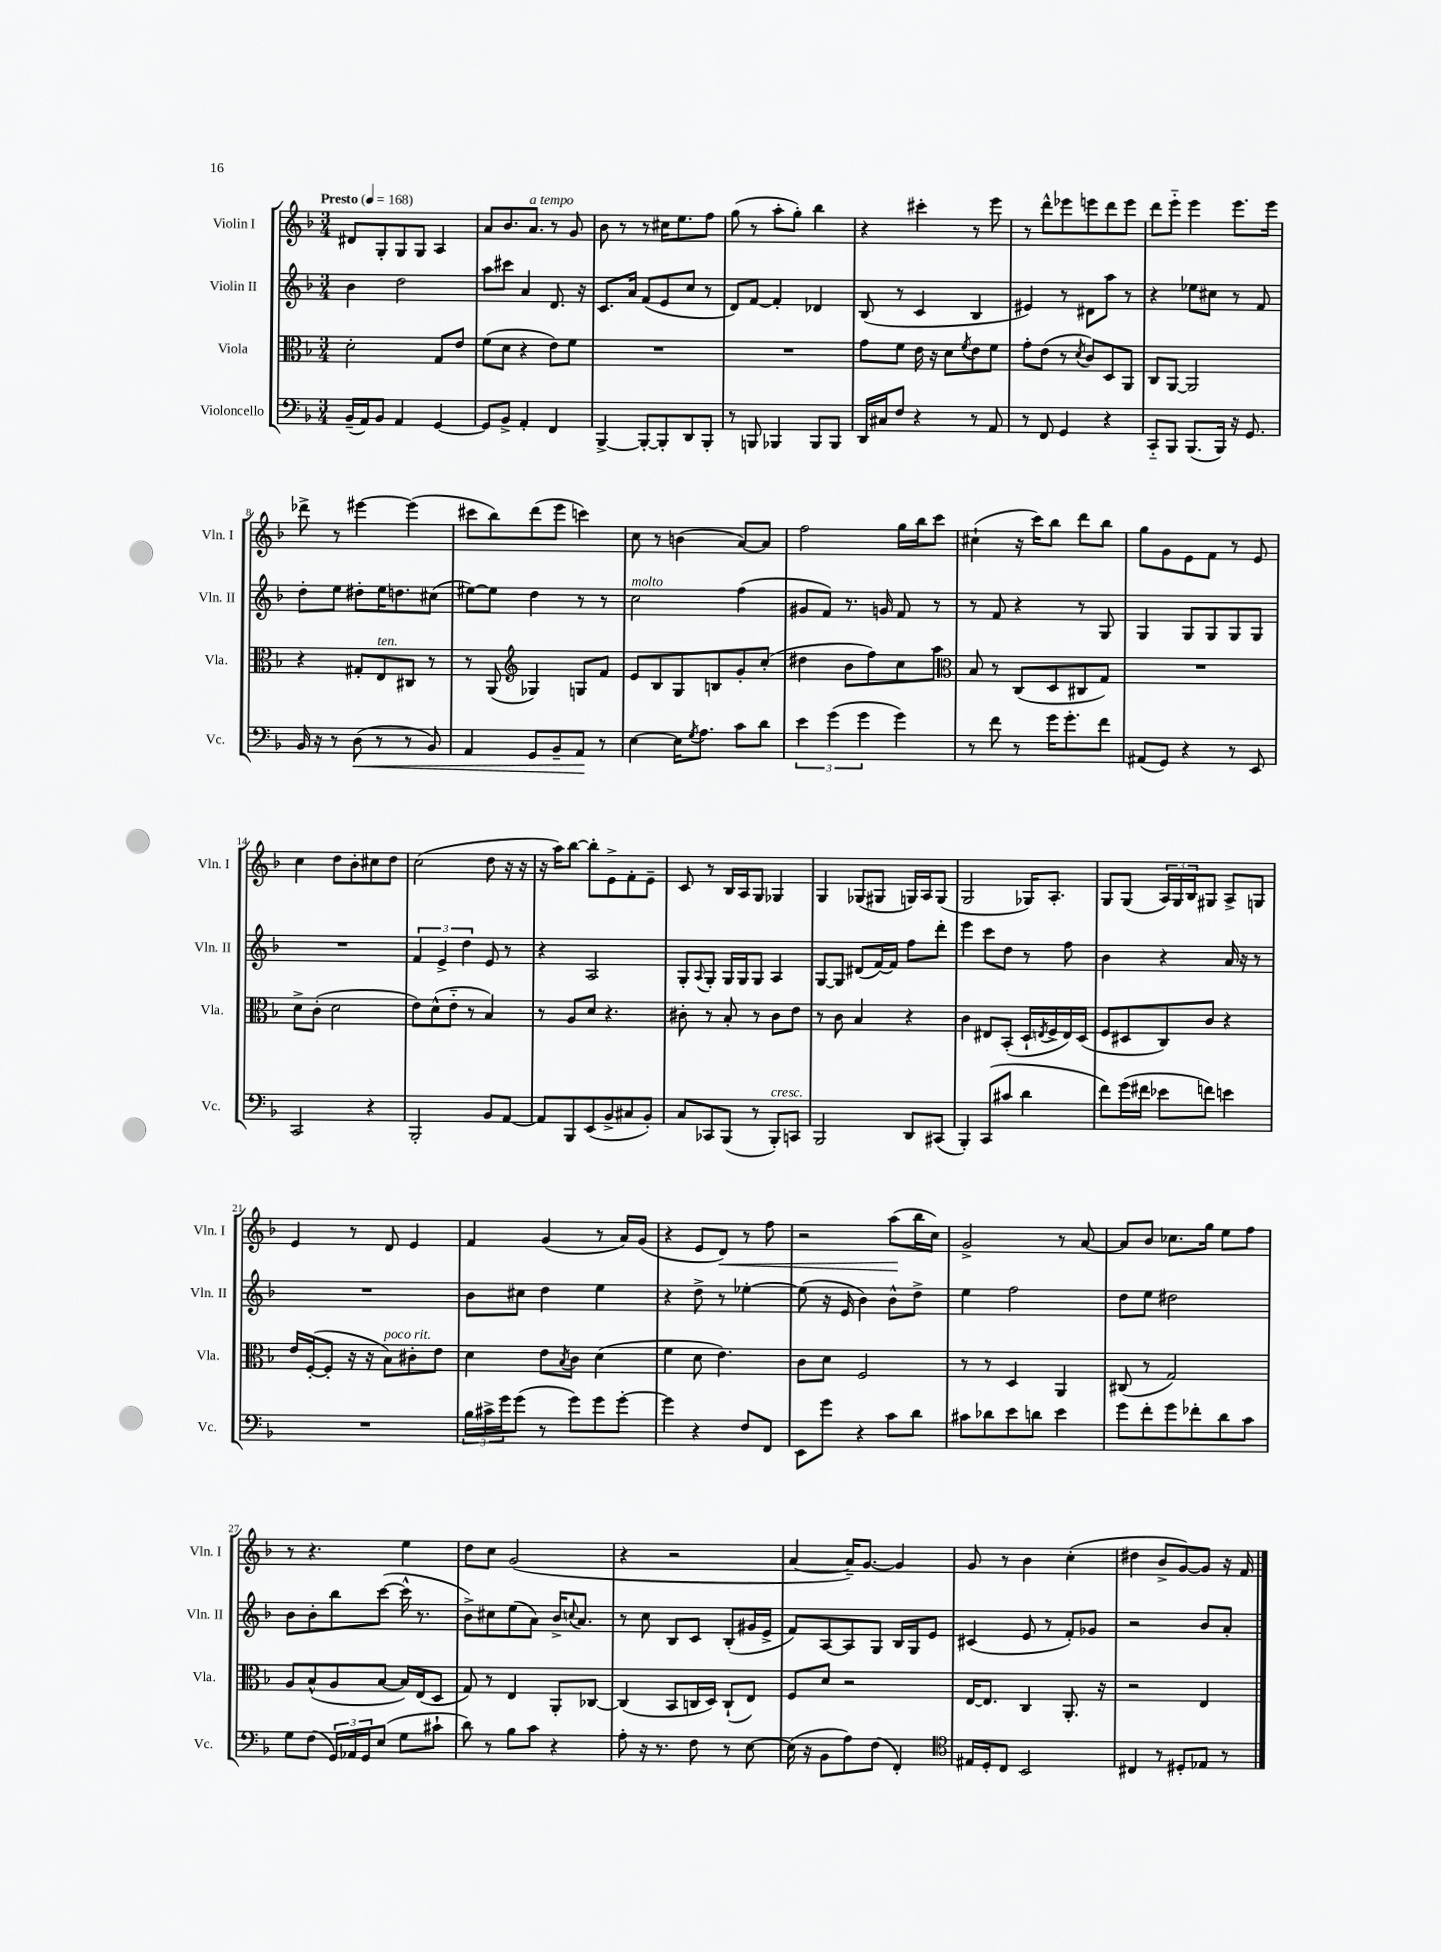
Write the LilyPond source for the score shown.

<<
\new StaffGroup <<
\new Staff = "s0" \with { instrumentName = "Violin I" shortInstrumentName = "Vln. I" } {
    \clef treble \key f \major \numericTimeSignature \time 3/4 \tempo "Presto" 4 = 168
    dis'8 g8-. g8 g8 a4 |
    a'8 bes'8. a'8.^\markup { \italic "a tempo" } r8 g'8 |
    bes'8 r8 r8 cis''16 e''8. f''8 |
    g''8( r8 a''8-. g''8-.) bes''4 |
    r4 cis'''4-. r8 e'''8 |
    r8 d'''8-^ ees'''8 e'''8 d'''8 e'''8 |
    d'''8 e'''8-_ e'''4 e'''8. e'''16 |
    des'''8-> r8 eis'''4~ eis'''4( |
    cis'''8 bes''8) d'''8( e'''8 c'''4) |
    c''8 r8 b'4( a'8~) a'8 |
    f''2 g''16 bes''16 c'''8 |
    cis''4-!( r16 c'''16) bes''8 d'''8 bes''8 |
    g''8 g'8 e'8 f'8 r8 e'8 |
    c''4 d''8 bes'8-. cis''8 d''8 |
    c''2( d''8 r16 r16 |
    r16 a''16) bes''8~ bes''8-. e'8-> f'8-. e'8-- |
    c'8 r8 bes16 a16 g8 ges4 |
    g4 ges8( gis8 g16) a16 g8( |
    g2 ges16) a8.-. |
    g8 g8( \tuplet 3/2 { a16) g16 bes16 } gis8 a8-> g8 |
    e'4 r8 d'8 e'4 |
    f'4 g'4( r8 a'16) g'16( |
    r4 e'8 d'8\<) r8 f''8 |
    r2 a''8\!( bes''16 c''16) |
    g'2-> r8 a'8~ |
    a'8 bes'8 ces''8. g''16 e''8 f''8 |
    r8 r4. e''4 |
    d''8 c''8 g'2( |
    r4 r2 |
    a'4~ a'16--) g'8.~ g'4 |
    g'8 r8 bes'4 c''4-.( |
    dis''4 bes'8-> g'8~) g'8 r16 f'16 \bar "|." |
}
\new Staff = "s1" \with { instrumentName = "Violin II" shortInstrumentName = "Vln. II" } {
    \clef treble \key f \major \numericTimeSignature \time 3/4
    bes'4 d''2 |
    a''8 cis'''8 a'4 d'8. r16 |
    c'8. a'16 f'8( e'8 c''8 r8 |
    d'8) f'8~ f'4-. des'4 |
    bes8( r8 c'4 bes4 |
    eis'4) r8 dis'8 a''8 r8 |
    r4 ees''8 cis''8 r8 f'8 |
    d''8-. e''8 dis''8-. e''16 d''8. cis''8( |
    eis''8~) eis''8 d''4 r8 r8 |
    c''2^\markup { \italic "molto" } f''4( |
    gis'8 f'8) r8. g'16 f'8 r8 |
    r8 f'8 r4 r8 g8 |
    g4 g8 g8 g8 g8 |
    R2. |
    \tuplet 3/2 { f'4 e'4-> d''4 } e'8 r8 |
    r4 a2 |
    g8-. \appoggiatura { a8 } g8-. g16 g16 g8 a4 |
    g8~ g8 dis'8( f'16~) f'16 f''8 d'''8-. |
    e'''4 c'''8 d''8 r8 f''8 |
    bes'4 r4 a'16 r16 r8 |
    R2. |
    bes'8 cis''8 d''4 e''4 |
    r4 d''8-> r8 ees''4~-. |
    ees''8( r16 e'16 bes'4) bes'8-^ d''8-> |
    e''4 f''2 |
    d''8 e''8 dis''2 |
    bes'8 bes'8-. bes''8 c'''8~( c'''16-^ r8. |
    bes'8->) cis''8 e''8( a'8) bes'16-> \appoggiatura { c''8 } a'8. |
    r8 c''8 bes8 c'8 bes8-.( gis'16 e'16-> |
    f'8) a8~ a8 g8 bes16 g16 e'8 |
    cis'4( e'8 r8 f'8-.) ges'8 |
    r2 bes'8 a'8-. \bar "|." |
}
\new Staff = "s2" \with { instrumentName = "Viola" shortInstrumentName = "Vla." } {
    \clef alto \key f \major \numericTimeSignature \time 3/4
    d'2-. g8 e'8 |
    f'8( d'8 r4 e'8) f'8 |
    R2. |
    R2. |
    g'8 f'8 e'16 r16 d'8 \acciaccatura { f'8 } e'8 f'8 |
    g'8-. e'8( r8 \acciaccatura { d'8 } c'8) d8 a,8 |
    c8 a,8~ a,2 |
    r4 gis8-. e8^\markup { \italic "ten." } cis8 r8 |
    r8 a,8( \clef treble ges4) g8 f'8 |
    e'8 bes8 g8 b8 g'8-. c''8-.( |
    dis''4 bes'8 f''8) c''8 a''8 |
    \clef alto bes8 r8 c8( d8 cis8 g8) |
    R2. |
    d'8-> c'8-.( d'2 |
    e'8) d'8-^( e'8-_ r8 bes4) |
    r8 a8 d'8 r4. |
    cis'8-. r8 bes8-. r8 cis'8 e'8 |
    r8 c'8 bes4 r4 |
    c'4 eis8 bes,8-.( d16-! \acciaccatura { e8 } f16-> e16) d16( |
    f8 dis8 c8) c'8 r4 |
    e'16 f16~-.( f8-. r16 r16 bes8^\markup { \italic "poco rit." }) cis'8-. e'8 |
    d'4 e'8 \acciaccatura { bes8 } c'8 d'4( |
    f'4 d'8 e'4.) |
    c'8 d'8 f2 |
    r8 r8 d4 a,4 |
    cis8( r8 g2) |
    a8 bes8-^( a8 bes8~ bes16) e16( d8 |
    g8) r8 e4 a,8-. ces8~ |
    ces4( bes,8 c16 d16) c8-!( e8) |
    f8 d'8 r2 |
    e16~ e8. c4 a,8.-. r16 |
    r2 e4 \bar "|." |
}
\new Staff = "s3" \with { instrumentName = "Violoncello" shortInstrumentName = "Vc." } {
    \clef bass \key f \major \numericTimeSignature \time 3/4
    bes,16--( a,16) bes,8 a,4 g,4~ |
    g,8 bes,8-> a,4-. f,4 |
    bes,,4~-> bes,,8~-. bes,,8-. d,8 bes,,8-. |
    r8 b,,8 bes,,4 bes,,8 bes,,8 |
    d,16 cis16 f8 r4 r8 a,8 |
    r8 f,8 g,4 r4 |
    c,8-_ bes,,8 bes,,8.( bes,,16) r16 g,8. |
    bes,16 r16 r8 d8\<( r8 r8 bes,8) |
    a,4 g,8 bes,8-- a,8\! r8 |
    e4~ e16 \acciaccatura { g8 } a8. c'8 d'8 |
    \tuplet 3/2 { e'4 g'4( g'4 } g'4) |
    r8 f'8 r8 g'16 g'8.-. f'8 |
    ais,8( g,8) r4 r8 e,8 |
    c,2 r4 |
    bes,,2-. bes,8 a,8~ |
    a,8 bes,,8 e,8( bes,8-> cis8 bes,8-.) |
    c8 ces,8 bes,,8( r8 bes,,8-.^\markup { \italic "cresc." }) c,8 |
    bes,,2 d,8 cis,8( |
    bes,,4-.) c,8( cis'8 d'4 |
    f'8) g'16( fis'16 ees'8 f'8) e'4 |
    R2. |
    \tuplet 3/2 { bes16 cis'16-> g'16 } g'8( r8 g'8) g'8 g'8~-. |
    g'4 r4 f8 f,8 |
    e,8 g'8 r4 c'8 d'8 |
    cis'8 des'8 e'8 d'8 e'4 |
    g'8 f'8-. g'8 fes'8-. d'8 c'8 |
    g8 f8( \tuplet 3/2 { g,16) aes,16 g,16 } e8( g8 cis'8-! |
    d'8) r8 bes8 c'8 r4 |
    a8-. r16 r8. f8 r8 e8~ |
    e16( r16 bes,8 a8) f8( f,4-.) |
    \clef tenor eis16 d16-. c8 bes,2 |
    cis4 r8 dis8-. ees8 r8 \bar "|." |
}
>>
>>
